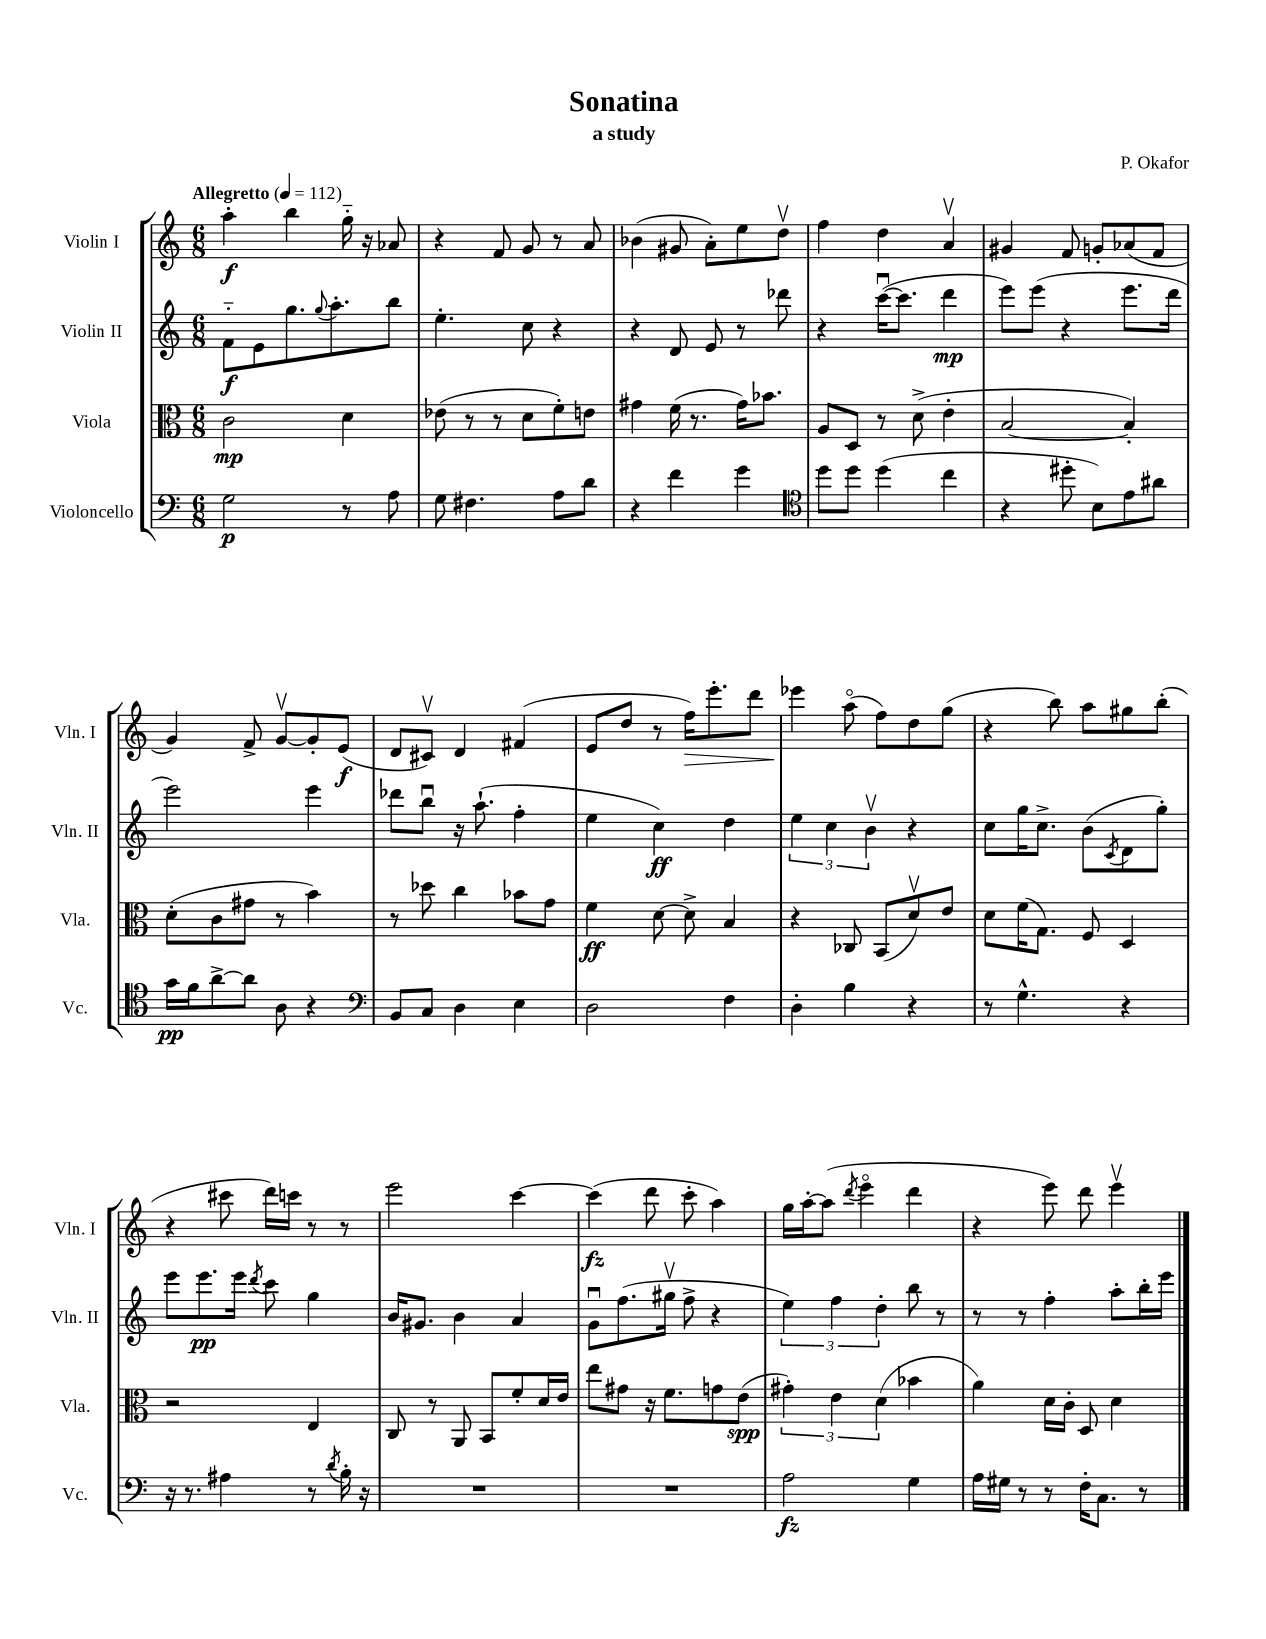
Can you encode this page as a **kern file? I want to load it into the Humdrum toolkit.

**kern	**dynam	**kern	**dynam	**kern	**dynam	**kern	**dynam
*part4	*part4	*part3	*part3	*part2	*part2	*part1	*part1
*staff4	*staff4	*staff3	*staff3	*staff2	*staff2	*staff1	*staff1
*I"Violoncello	*	*I"Viola	*	*I"Violin II	*	*I"Violin I	*
*I'Vc.	*	*I'Vla.	*	*I'Vln. II	*	*I'Vln. I	*
*clefF4	*	*clefC3	*	*clefG2	*	*clefG2	*
*k[]	*	*k[]	*	*k[]	*	*k[]	*
*M6/8	*	*M6/8	*	*M6/8	*	*M6/8	*
*MM112	*	*MM112	*	*MM112	*	*MM112	*
=1	=1	=1	=1	=1	=1	=1	=1
!	!	!	!	!	!	!LO:TX:a:B:t=Allegretto	!
2G\	p	2c\	mp	8f\L	f	4aa'\	f
.	.	.	.	8e\	.	.	.
.	.	.	.	8.gg\	.	4bb\	.
.	.	.	.	8qqgg/	.	.	.
.	.	.	.	8.aa'\	.	.	.
8r	.	4d\	.	.	.	16gg\	.
.	.	.	.	.	.	16r	.
8A\	.	.	.	8bb\J	.	8a-X/	.
=2	=2	=2	=2	=2	=2	=2	=2
8G\	.	(8e-X\	.	4.ee'\	.	4r	.
4.F#X\	.	8r	.	.	.	.	.
.	.	8r	.	.	.	8f/	.
.	.	8d\L	.	8cc\	.	8g/	.
8A\L	.	8f'\)	.	4r	.	8r	.
8d\J	.	8en\J	.	.	.	8a/	.
=3	=3	=3	=3	=3	=3	=3	=3
4r	.	4g#X\	.	4r	.	(4b-X\	.
4f\	.	(16f\	.	8d/	.	8g#X/	.
.	.	8.r	.	.	.	.	.
.	.	.	.	8e/	.	8a'\L)	.
4g\	.	16g#\KL)	.	8r	.	8ee\	.
.	.	8.b-X\J	.	.	.	.	.
.	.	.	.	8ddd-X\	.	8ddv\J	.
=4	=4	=4	=4	=4	=4	=4	=4
*clefC4	*	*	*	*	*	*	*
8dd\L	.	8A/L	.	4r	.	4ff\	.
8dd\J	.	8D/J	.	.	.	.	.
(4dd\	.	8r	.	([16cccu\KL	.	4dd\	.
.	.	.	.	8.ccc\J]	.	.	.
.	.	(8d^\	.	.	.	.	.
4cc\	.	4e'\	.	4ddd\	mp	4av/	.
=5	=5	=5	=5	=5	=5	=5	=5
4r	.	[2B/	.	8eee\L)	.	4g#X/	.
.	.	.	.	(8eee\J	.	.	.
8dd#X'\	.	.	.	4r	.	8f/	.
8B\L)	.	.	.	.	.	8gn'/L	.
8e\	.	4B'/])	.	8.eee\L	.	(8a-X/	.
8a#X\J	.	.	.	.	.	8f/J	.
.	.	.	.	16ddd\Jk	.	.	.
!!LO:LB:g=z
=6	=6	=6	=6	=6	=6	=6	=6
16g\LL	pp	(8d'\L	.	2eee\)	.	4g/)	.
16f\J	.	.	.	.	.	.	.
[8a^\	.	8c\	.	.	.	.	.
8a\J]	.	8g#X\J	.	.	.	8f^/	.
8A\	.	8r	.	.	.	[8gv/L	.
4r	.	4b\)	.	4eee\	.	8g'/]	.
.	.	.	.	.	.	(8e/J	f
=7	=7	=7	=7	=7	=7	=7	=7
*clefF4	*	*	*	*	*	*	*
8BB/L	.	8r	.	8ddd-X\L	.	8d/L	.
8C/J	.	8dd-X\	.	8bbu\J	.	8c#Xv/J)	.
4D\	.	4cc\	.	16r	.	4d/	.
.	.	.	.	(8.aa`\	.	.	.
4E\	.	8b-X\L	.	4ff'\	.	(4f#X/	.
.	.	8g\J	.	.	.	.	.
=8	=8	=8	=8	=8	=8	=8	=8
2D\	.	4f\	ff	4ee\	.	8e/L	.
.	.	.	.	.	.	8dd/J	.
.	.	[8d\	.	4cc\)	ff	8r	.
!	!	!	!	!	!	!	!LO:HP:b
.	.	8d^\]	.	.	.	16ff\KL)	>
.	.	.	.	.	.	8.eee'\	.
4F\	.	4B/	.	4dd\	.	.	.
.	.	.	.	.	.	8ddd\J	.
=9	=9	=9	=9	=9	=9	=9	=9
4D'\	.	4r	.	6ee\	.	4eee-X\	.
.	.	.	.	6cc\	.	.	.
4B\	.	8C-X/	.	.	.	(8aa\	]
.	.	.	.	6bv\	.	.	.
.	.	(8BB/L	.	.	.	8ff\L)	.
4r	.	8dv/)	.	4r	.	8dd\	.
.	.	8e/J	.	.	.	(8gg\J	.
=10	=10	=10	=10	=10	=10	=10	=10
8r	.	8d\L	.	8cc\L	.	4r	.
4.G^^\	.	(16f\K	.	16gg\K	.	.	.
.	.	8.G\J)	.	8.cc^\J	.	.	.
.	.	.	.	.	.	8bb\)	.
.	.	8F/	.	(8b\L	.	8aa\L	.
.	.	.	.	8qc/	.	.	.
4r	.	4D/	.	8d\	.	8gg#X\	.
.	.	.	.	8gg'\J)	.	(8bb'\J	.
!!LO:LB:g=z
=11	=11	=11	=11	=11	=11	=11	=11
16r	.	2r	.	8eee\L	.	4r	.
8.r	.	.	.	.	.	.	.
.	.	.	.	8.eee\	pp	.	.
4A#X\	.	.	.	.	.	8ccc#X\	.
.	.	.	.	16eee\Jk	.	.	.
.	.	.	.	8qddd/	.	.	.
.	.	.	.	8ccc\	.	16ddd\LL)	.
.	.	.	.	.	.	16cccn\JJ	.
8r	.	4E/	.	4gg\	.	8r	.
8qd/	.	.	.	.	.	.	.
16B'\	.	.	.	.	.	8r	.
16r	.	.	.	.	.	.	.
=12	=12	=12	=12	=12	=12	=12	=12
2.r	.	8C/	.	16b/KL	.	2eee\	.
.	.	.	.	8.g#X/J	.	.	.
.	.	8r	.	.	.	.	.
.	.	8AA/	.	4b\	.	.	.
.	.	8BB/L	.	.	.	.	.
.	.	8f'/	.	4a/	.	[4ccc\	.
.	.	16d/L	.	.	.	.	.
.	.	16e/JJ	.	.	.	.	.
=13	=13	=13	=13	=13	=13	=13	=13
2.r	.	8ee\L	.	8gu\L	.	(4ccc\]	fz
.	.	8g#X\J	.	(8.ff\	.	.	.
.	.	16r	.	.	.	8ddd\	.
.	.	8.f\L	.	16gg#Xv\Jk	.	.	.
.	.	.	.	8ff^\	.	8ccc'\	.
.	.	8gn\	.	4r	.	4aa\)	.
.	.	(8e\J	spp	.	.	.	.
=14	=14	=14	=14	=14	=14	=14	=14
2A\	fz	6g#X'\)	.	6ee\)	.	16gg\LL	.
.	.	.	.	.	.	[16aa'\J	.
.	.	.	.	.	.	(8aa\J]	.
.	.	6e\	.	6ff\	.	.	.
.	.	.	.	.	.	8qddd/	.
.	.	.	.	.	.	4eee\	.
.	.	(6d\	.	6dd'\	.	.	.
4G\	.	4b-X\	.	8bb\	.	4ddd\	.
.	.	.	.	8r	.	.	.
=15	=15	=15	=15	=15	=15	=15	=15
16A\LL	.	4a\)	.	8r	.	4r	.
16G#X\JJ	.	.	.	.	.	.	.
8r	.	.	.	8r	.	.	.
8r	.	16d\LL	.	4ff'\	.	8eee\)	.
.	.	16c'\JJ	.	.	.	.	.
16F'\KL	.	8D/	.	.	.	8ddd\	.
8.C\J	.	.	.	.	.	.	.
.	.	4d\	.	8aa'\L	.	4eeev\	.
8r	.	.	.	16bb'\L	.	.	.
.	.	.	.	16eee\JJ	.	.	.
==	==	==	==	==	==	==	==
*-	*-	*-	*-	*-	*-	*-	*-
